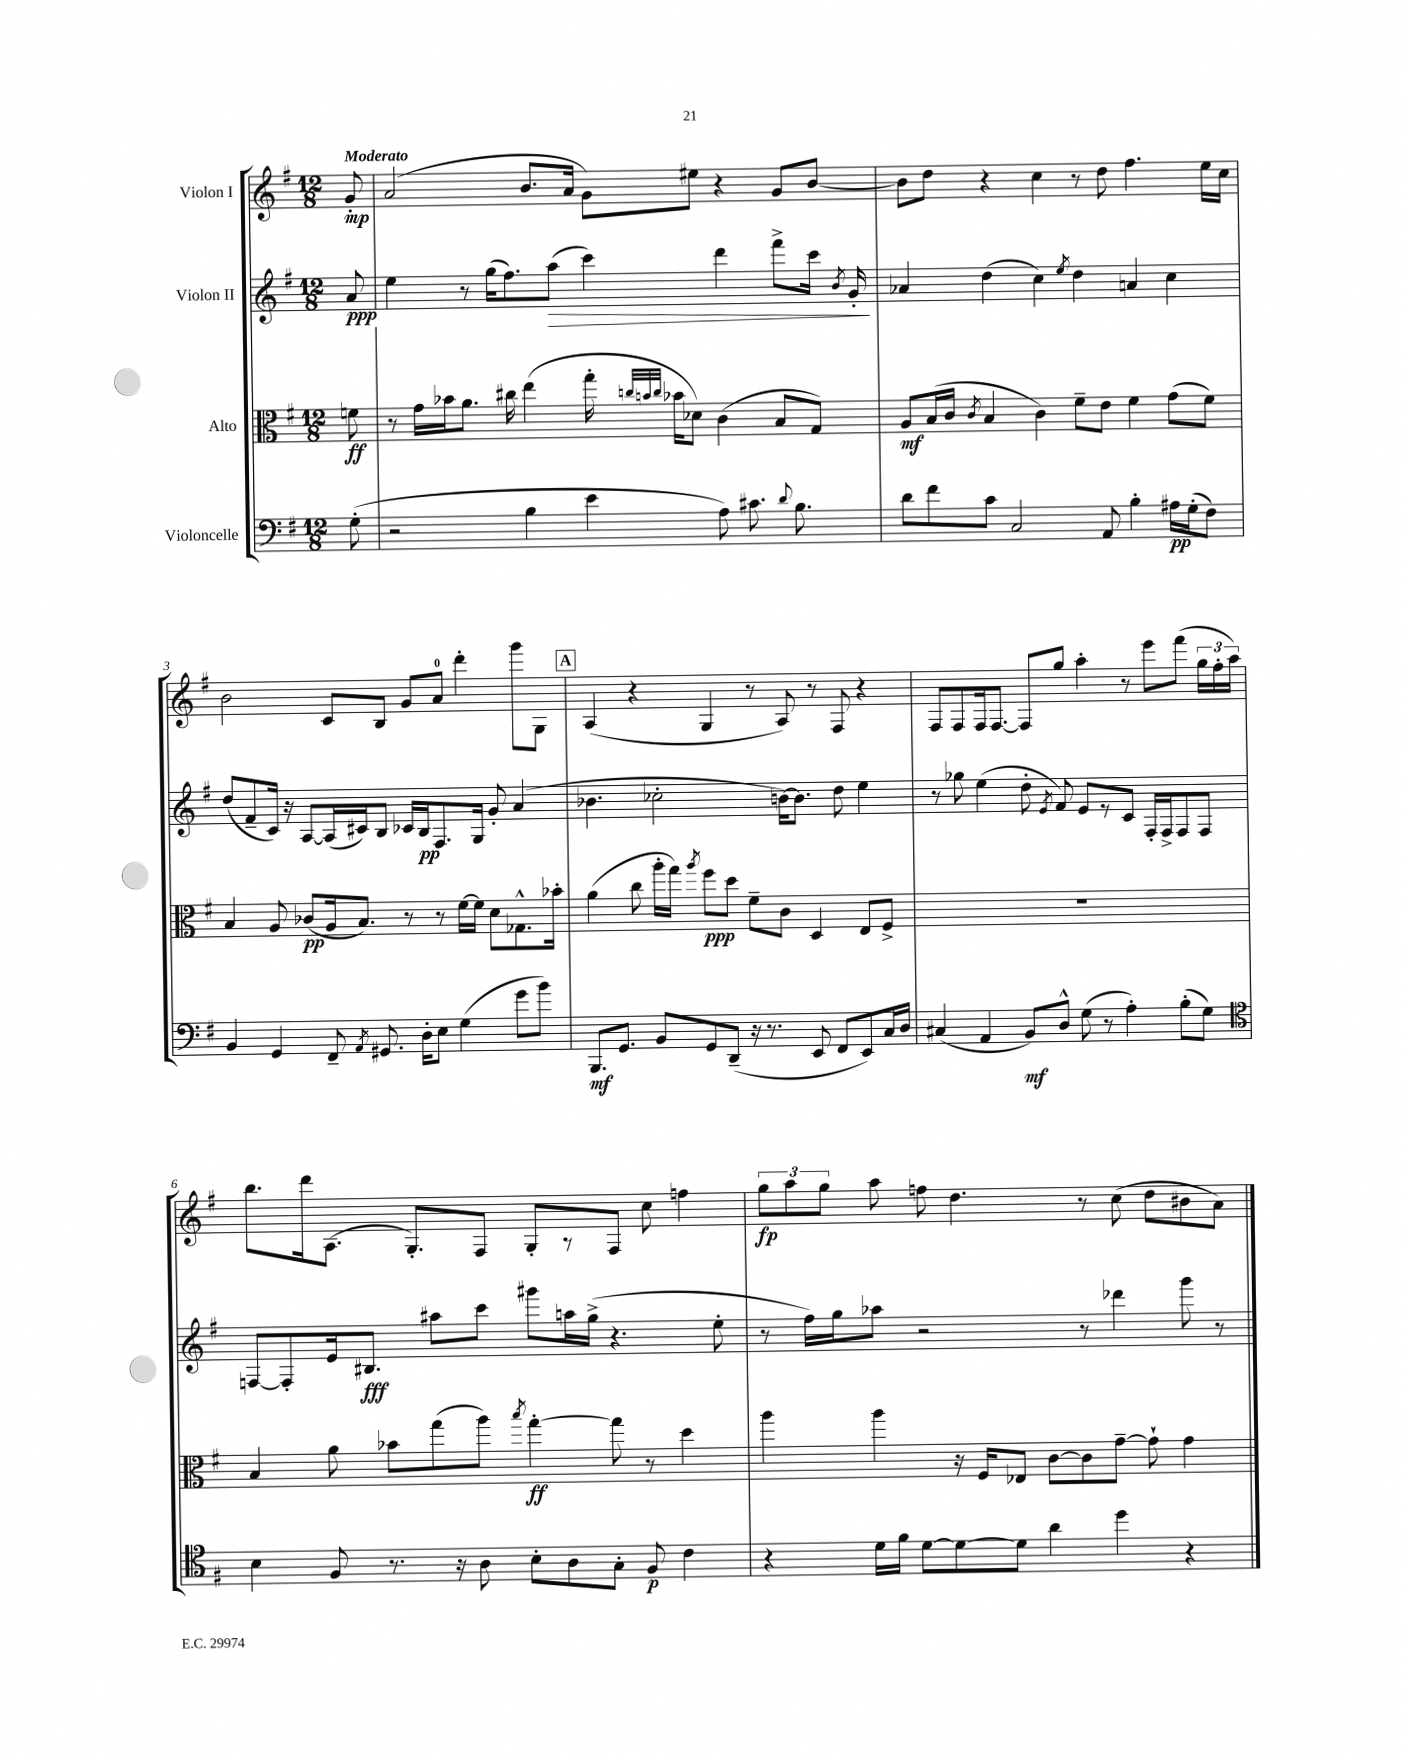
<<
\new StaffGroup <<
\new Staff = "s0" \with { instrumentName = "Violon I" } {
    \clef treble \key g \major \numericTimeSignature \time 12/8 \partial 8 \tempo "Moderato"
    \autoBeamOff g'8-.\mp |
    a'2( b'8.[ a'16] g'8[) eis''8] r4 g'8[ b'8]~ |
    b'8[ d''8] r4 c''4 r8 d''8 fis''4. e''16[ c''16] |
    b'2 c'8[ b8] g'8[ a'8]-0 d'''4-. g'''8[ g8] |
    \mark \markup { \box "A" } a4( r4 g4 r8 a8) r8 fis8 r4 |
    fis8[ fis8 fis16 fis8.]~ fis8[ g''8] a''4-. r8 e'''8[ fis'''8]( \tuplet 3/2 { g''16[ fis''16-. a''16]) } |
    b''8.[ d'''16 a8.]( g8.[-.) fis8] g8[-. r8 fis8] c''8 f''4 |
    \tuplet 3/2 { g''8[\fp a''8 g''8] } a''8 f''8 d''4. r8 c''8( d''8[ bis'8 a'8]) \bar "|." |
}
\new Staff = "s1" \with { instrumentName = "Violon II" } {
    \clef treble \key g \major \numericTimeSignature \time 12/8 \partial 8
    \autoBeamOff a'8\ppp |
    e''4 r8 g''16[( fis''8.) a''8]\>( c'''4) d'''4 fis'''8[-> c'''16] \acciaccatura { b'8 } g'16-.\! |
    aes'4 d''4( c''4) \acciaccatura { e''8 } d''4 a'4 c''4 |
    d''8[( fis'8-- c'16]) r16 a8[~ a16( cis'16) b8] ces'16[ b16\pp fis8. g16] g'8-. a'4( |
    \mark \markup { \box "A" } bes'4. ces''2-. b'16[~) b'8.] d''8 e''4 |
    r8 ges''8 e''4( d''8-. \acciaccatura { e'8 } fis'8) e'8[ r8 c'8] fis16[-. fis16-> fis8 fis8] |
    f8[~ f8-. e'16 bis8.]\fff ais''8[ c'''8] gis'''8[ a''16 g''16]->( r4. e''8-. |
    r8 fis''16[) g''16 aes''8] r2 r8 des'''4 g'''8 r8 \bar "|." |
}
\new Staff = "s2" \with { instrumentName = "Alto" } {
    \clef alto \key g \major \numericTimeSignature \time 12/8 \partial 8
    \autoBeamOff f'8\ff |
    r8 g'16[ bes'16 a'8.] cis''16 e''4( g''16-. \grace { c''32[ b'32 c''32] } bes'16[ des'8]) c'4( b8[ g8]) |
    a8[\mf b16( c'16] \acciaccatura { c'8 } b4 c'4) fis'8[-- e'8] fis'4 g'8[( fis'8]) |
    b4 a8 ces'8[\pp( a16 b8.]) r8 r8 fis'16[~ fis'16] d'8[ ges8.-^ bes'16]-. |
    \mark \markup { \box "A" } a'4( c''8 a''16[-. g''16]) \acciaccatura { a''8 } fis''8[\ppp d''8] fis'8[-- c'8] d4 e8[ fis8]-> |
    R1. |
    b4 a'8 bes'8[ g''8( a''8]) \acciaccatura { b''8 } g''4~-.\ff g''8 r8 d''4 |
    a''4 a''4 r16 fis16[ ees8] c'8[~ c'8 g'8]~-- g'8-! g'4 \bar "|." |
}
\new Staff = "s3" \with { instrumentName = "Violoncelle" } {
    \clef bass \key g \major \numericTimeSignature \time 12/8 \partial 8
    \autoBeamOff g8-.( |
    r2 b4 e'4 a8) cis'8. \appoggiatura { d'8 } b8. |
    d'8[ fis'8 c'8] c2 a,8 b4-. ais16[\pp g16-.( fis8]) |
    b,4 g,4 fis,8-- \acciaccatura { a,8 } gis,8. d16[-. e8] g4( g'8[ b'8]) |
    \mark \markup { \box "A" } b,,8.[\mf g,8.] b,8[ g,8 d,8]--( r16 r8. e,8 fis,8[ e,8) c16 d16] |
    cis4( a,4 b,8[\mf) d8]-^ g8( r8 a4-.) b8[-.( g8]) |
    \clef tenor b4 fis8 r8. r16 a8 b8[-. a8 g8]-. fis8\p c'4 |
    r4 d'16[ fis'16] d'8[~ d'8~ d'8] a'4 d''4 r4 \bar "|." |
}
>>
>>
